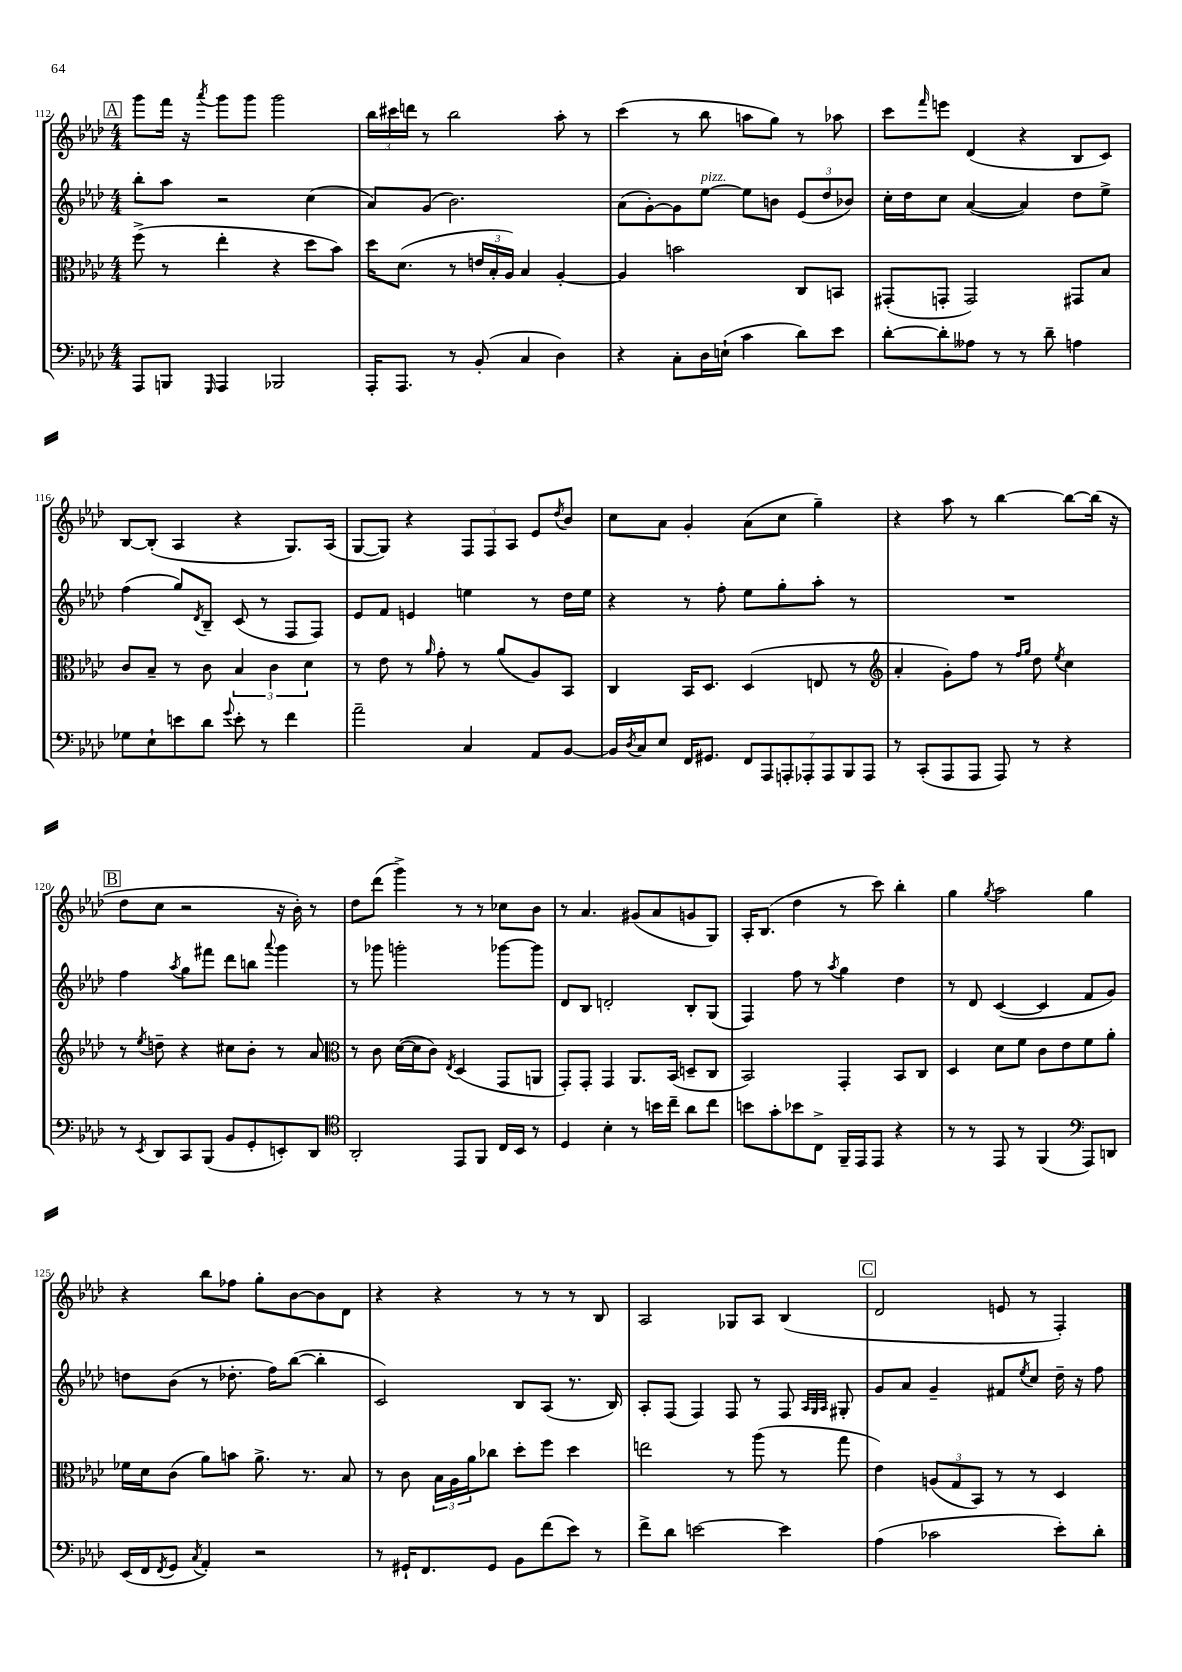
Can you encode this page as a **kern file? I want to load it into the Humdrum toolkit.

**kern	**kern	**kern	**kern
*staff4	*staff3	*staff2	*staff1
*clefF4	*clefC3	*clefG2	*clefG2
*k[b-e-a-d-]	*k[b-e-a-d-]	*k[b-e-a-d-]	*k[b-e-a-d-]
*M4/4	*M4/4	*M4/4	*M4/4
8AAA-	(8ff^	8bb-'	8ggg
8BBB	8r	8aa-	16fff
.	.	.	16r
16qqGGG	.	.	8qaaa-
4AAA-	4ee-'	2r	8ggg
.	.	.	8ggg
2BBB-	4r	.	2ggg
.	8dd-	(4cc	.
.	8b-)	.	.
=	=	=	=
16AAA-'	16dd-	8a-)	24bb-
.	.	.	24ccc#
8.AAA-	(8.d-	.	.
.	.	.	24ddd
.	.	(8g	8r
8r	8r	2.b-)	2bb-
(8BB-'	24e	.	.
.	24B-'	.	.
.	24A-)	.	.
4C	4B-	.	.
4D-)	[4A-'	.	8aa-'
.	.	.	8r
=	=	=	=
4r	4A-]	(8a-	(4ccc
.	.	[8g')	.
8C'	2b	8g]	8r
16D-	.	[8ee-	8bb-
(16E`	.	.	.
4c	.	8ee-]	8aa
.	.	8b	8gg)
8d-)	8C	(12e-	8r
.	.	12dd-	.
8e-	8BB	.	8aa-
.	.	12b-)	.
=	=	=	=
[8d-'	(8GG#'	16cc'	8ccc
.	.	16dd-	.
.	.	.	16qqfff
8d-']	8GG'	8cc	8eee
8A--	2GG)	([4a-	(4d-
8r	.	.	.
8r	.	4a-])	4r
8d-~	.	.	.
4A	8GG#	8dd-	8B-
.	8B-	8ee-^	8c)
=	=	=	=
8G-	8c	(4ff	[8B-
8E-`	8B-~	.	(8B-']
8e	8r	8gg)	4A-
.	.	8qd-	.
8d-	8c	8B-~	.
8qqg	.	.	.
8e'	6B-	(8c	4r
8r	.	8r	.
.	6c	.	.
4f	.	8F	8.G)
.	6d-	.	.
.	.	8F)	.
.	.	.	(16A-
=	=	=	=
2a-~	8r	8e-	[8G
.	8e-	8f	8G])
.	8r	4e	4r
.	16qqa-	.	.
.	8g'	.	.
4C	8r	4ee	12F
.	.	.	12F
.	(8a-	.	.
.	.	.	12A-
8AA-	8A-)	8r	8e-
.	.	.	8qdd-
[8BB-	8BB-	16dd-	8b-
.	.	16ee	.
=	=	=	=
16BB-]	4C	4r	8cc
8qD-	.	.	.
16C	.	.	.
8E-	.	.	8a-
16FF	16BB-	8r	4g'
8.GG#	8.D-	.	.
.	.	8ff'	.
14FF	(4D-	8ee-	(8a-
14AAA-	.	.	.
.	.	8gg'	8cc
14AAA'	.	.	.
14AAA-'	.	.	.
.	8E	8aa-'	4gg~)
14AAA-	.	.	.
14BBB-	.	.	.
.	8r	8r	.
14AAA-	.	.	.
=	=	=	=
*	*clefG2	*	*
8r	4a-'	1r	4r
(8CC'	.	.	.
8AAA-	8g')	.	8aa-
8AAA-	8ff	.	8r
8AAA-)	8r	.	[4bb-
.	16qqff	.	.
.	16qqgg	.	.
8r	8dd-	.	.
.	8qee-	.	.
4r	4cc	.	8bb-_
.	.	.	(16bb-]
.	.	.	16r
=	=	=	=
8r	8r	4ff	8dd-
8qEE-	8qee-	.	.
8DD-	8dd~	.	8cc
.	.	8qaa-	.
8CC	4r	8gg	2r
(8BBB-	.	8fff#	.
8BB-	8cc#	8ddd-	.
8GG'	8b-'	8bb	.
.	.	8qqaaa-	.
8EE')	8r	4ggg	16r
.	.	.	16b-')
8DD-	8a-	.	8r
=	=	=	=
*clefC4	*clefC3	*	*
2AA-'	8r	8r	8dd-
.	8c	8ggg-	(8ddd-
.	([16d-	2ggg'	4ggg^)
.	16d-]	.	.
.	8c)	.	.
.	8qE-	.	.
8EE-	(4D-	.	8r
8FF	.	.	8r
16C	8GG	[8ggg-	8cc-
16BB-	.	.	.
8r	8AA	8ggg-]	8b-
=	=	=	=
4D-	8GG')	8d-	8r
.	8GG'	8B-	4.a-
4B-'	4GG	2d'	.
8r	8.AA-	.	(8g#
16b	.	.	8a-
16cc~	(16BB-	.	.
8a-	8D~	8B-'	8g
8cc	8C	(8G	8G)
=	=	=	=
8b	2BB-)	4F)	16A-'
.	.	.	(8.B-
8g'	.	.	.
8b-	.	8ff	4dd-
8C^	.	8r	.
.	.	8qaa-	.
16FF~	4GG'	4gg	8r
16EE-	.	.	.
8EE-	.	.	8ccc)
4r	8BB-	4dd-	4bb-'
.	8C	.	.
=	=	=	=
8r	4D-	8r	4gg
8r	.	8d-	.
.	.	.	8qgg
8EE-	8d-	([4c	2aa-
8r	8f	.	.
(4FF	8c	4c]	.
.	8e-	.	.
*clefF4	*	*	*
8AAA-)	8f	8f	4gg
8DD	8a-'	8g)	.
=	=	=	=
(16EE-	16f-	8dd	4r
16FF	16d-	.	.
8qFF	.	.	.
8GG	(8c	(8b-	.
8qC	.	.	.
4AA-')	8a-)	8r	8bb-
.	8b	8.dd-'	8ff-
2r	8.a-^	.	8gg'
.	.	16ff)	.
.	.	([8bb-	[8b-
.	8.r	.	.
.	.	4bb-']	8b-]
.	8B-	.	8d-
=	=	=	=
8r	8r	2c)	4r
16GG#`	8c	.	.
8.FF	.	.	.
.	24B-	.	4r
.	24A-	.	.
.	24a-	.	.
8GG#	8cc-	.	.
8BB-	8dd-'	8B-	8r
(8f	8ff	(8A-	8r
8e-)	4dd-	8.r	8r
8r	.	.	8B-
.	.	16B-)	.
=	=	=	=
8f^	2ee	8A-'	2A-
8d-	.	(8F	.
[2e	.	4F)	.
.	8r	8F	8G-
.	(8aa-	8r	8A-
4e]	8r	8F	(4B-
.	.	32qqA-	.
.	.	32qqG	.
.	.	32qqA-	.
.	8gg	8G#'	.
=	=	=	=
(4A-	4e-)	8g	2d-
.	.	8a-	.
2c-	(12A	4g~	.
.	12G	.	.
.	12BB-)	.	.
.	8r	8f#	8e
.	.	8qee-	.
.	8r	8cc	8r
8e-')	4D-	16dd-~	4F')
.	.	16r	.
8d-'	.	8ff	.
==	==	==	==
*-	*-	*-	*-
